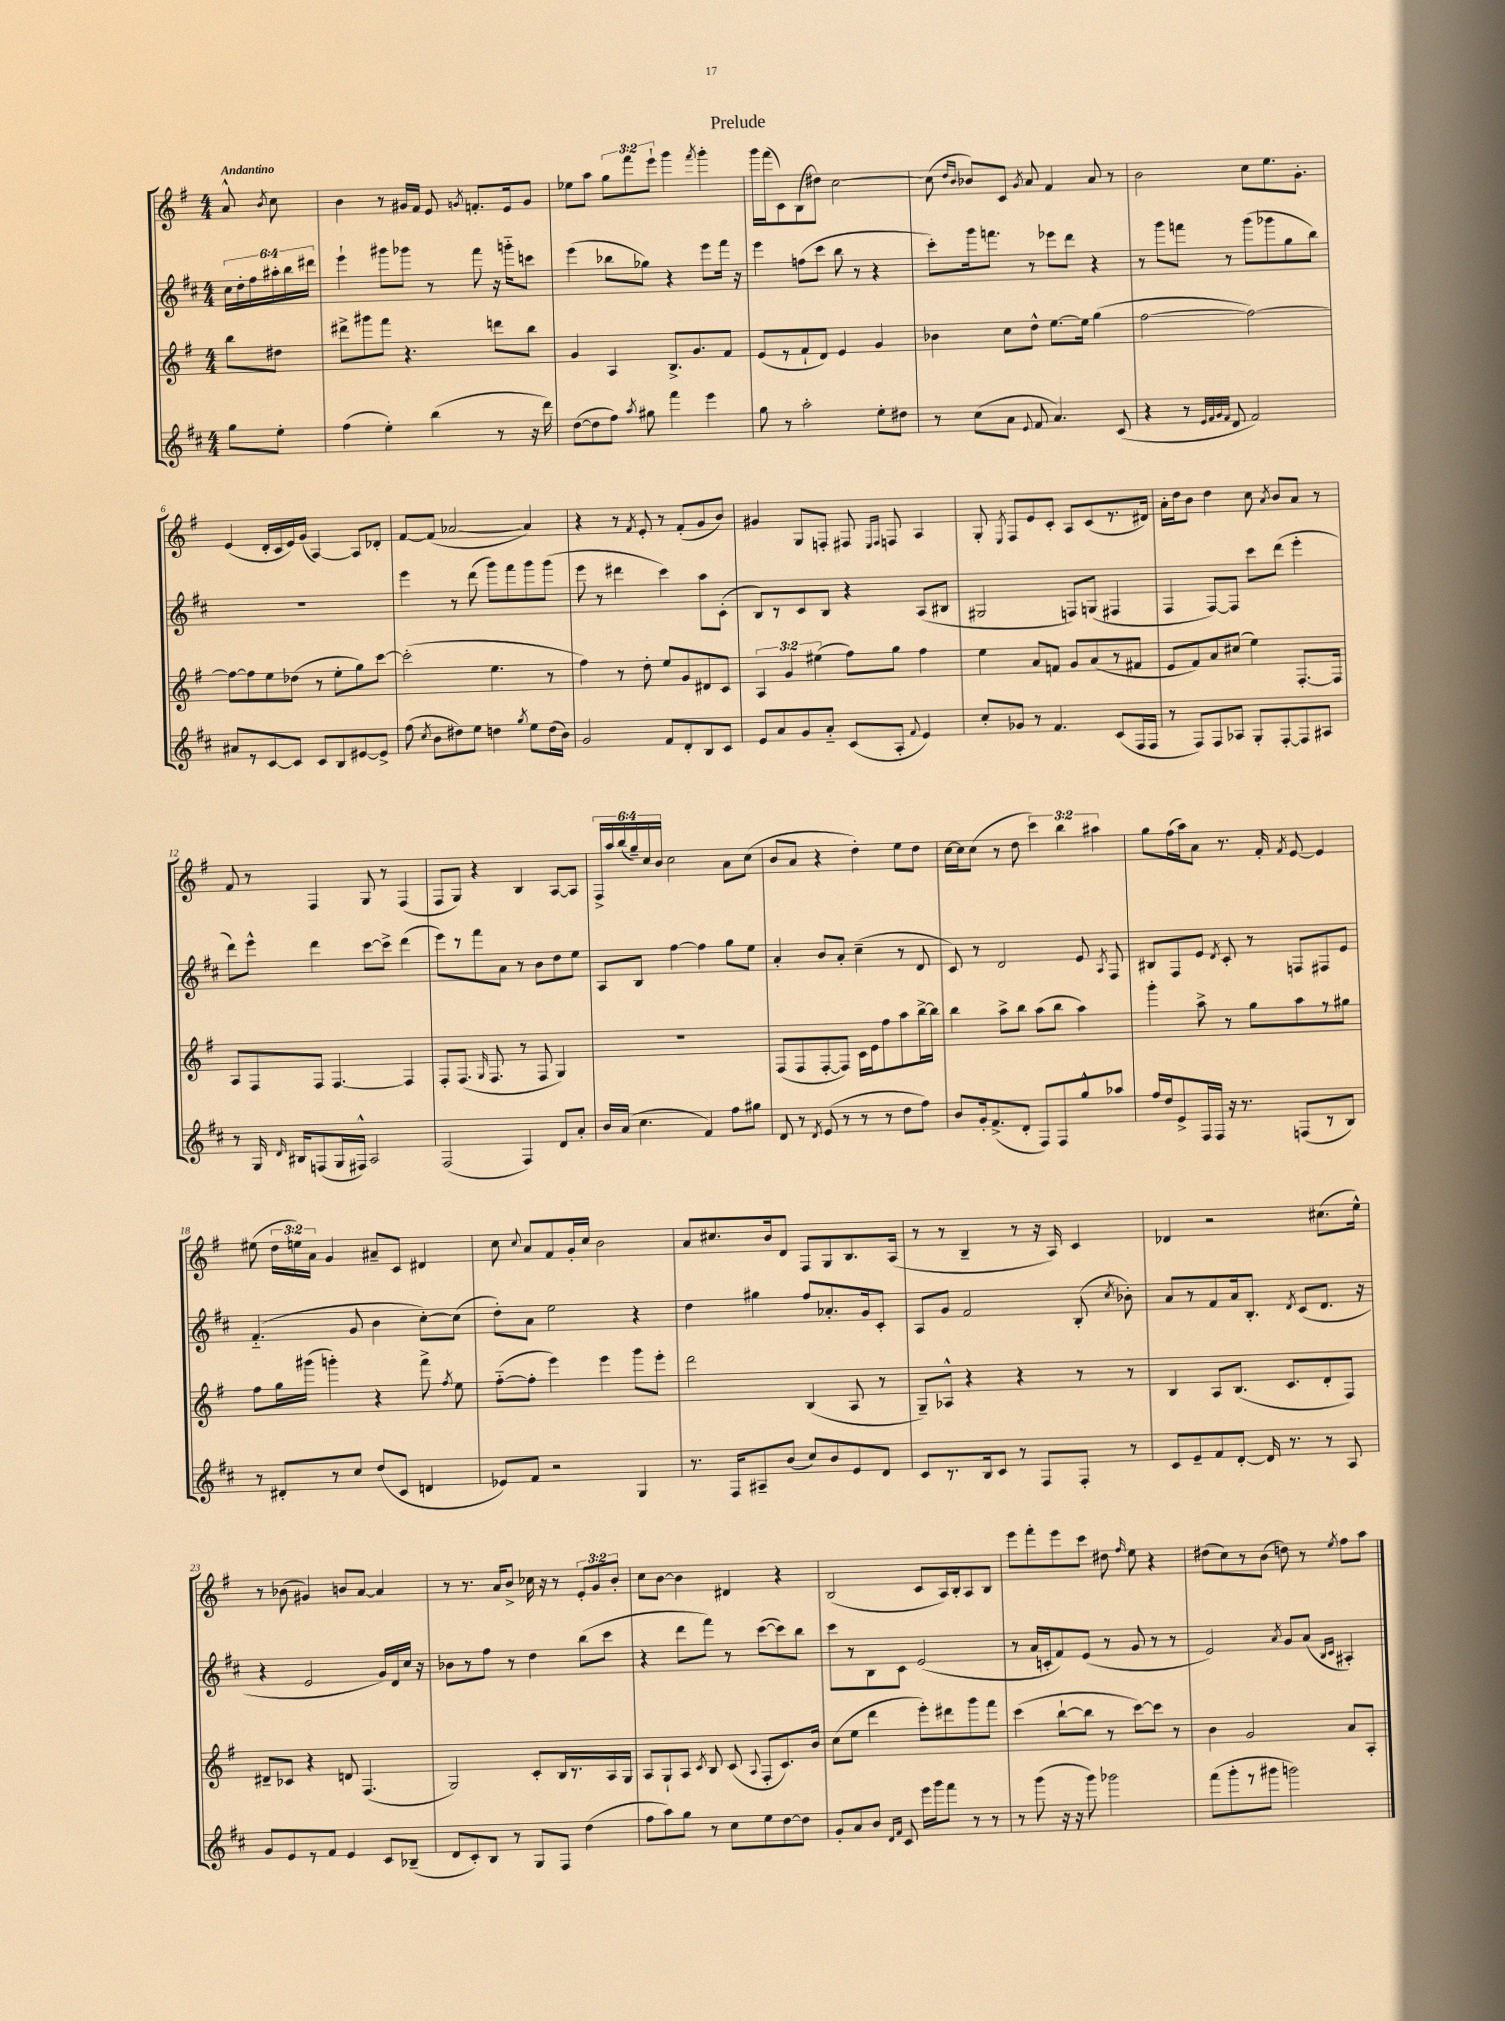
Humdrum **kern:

**kern	**kern	**kern	**kern
*part4	*part3	*part2	*part1
*staff4	*staff3	*staff2	*staff1
*clefG2	*clefG2	*clefG2	*clefG2
*k[f#c#]	*k[f#]	*k[f#c#]	*k[f#]
*M4/4	*M4/4	*M4/4	*M4/4
=	=	=	=
!	!	!	!LO:TX:a:B:t=Andantino
8gg\L	8bb\L	24cc#\LL	8a^^/
.	.	24dd'\	.
.	.	24ff#\	.
.	.	.	8qb/
8ee'\J	8dd#X\J	24aa#X'\	8cc\
.	.	24bb\	.
.	.	24ddd#X\JJ	.
=1	=1	=1	=1
(4ff#\	8ddd#X^\L	4eee`\	4b\
.	8ggg#X\	.	.
4ee'\)	8fff#\J	8ggg#X\L	8r
.	4.r	8ggg-X\J	16g#X/LL
.	.	.	16f#/JJ
(4bb\	.	8r	8e/
.	.	.	8qgn/
.	.	8fff#\	8.fn'/L
8r	8dddn\L	16r	.
.	.	16gggn\KL	16e/k
16r	8bb\J	8cccn\J	8g/J
16ddd\)	.	.	.
=2	=2	=2	=2
([8dd\L	4g/	(4eee\	8ee-X\L
8dd\]	.	.	8aa\J
8ff#\J)	4A/	8bb-X\L	12gg\L
.	.	.	12fff#\
8qaa/	.	.	.
8gg#X\	.	8gg-X\J)	.
.	.	.	12eee`\J
4fff#\	8.B^/L	4r	4ggg\
.	8.g/	.	.
.	.	.	8qfff#/
4eee\	.	8eee\L	4ggg'\
.	8f#/J	16fff#\Jk	.
.	.	16r	.
=3	=3	=3	=3
8gg\	(8e/L	4eee\	16ggg\LL
.	.	.	(16fff#\J
8r	8r	.	8c\)
2aa'\	8f#`/	(8ffn\L	(8B\
.	8d/J)	8ccc#\J	8dd#X\J)
.	4e/	8bb\	[2cc\
.	.	8r	.
8ee'\L	4g/	4r	.
8dd#X\J	.	.	.
=4	=4	=4	=4
8r	4b-X\	8ccc#'\L)	(8cc\]
.	.	.	16qqdd/LL
.	.	.	16qqb/JJ
(8cc#\L	.	16ggg\k	8b-X/L)
.	.	8.fffn\J	.
8a\J	8cc\L	.	8c/J
8qqe/	.	.	8qg/
8f#/	8dd^^\J	8r	8a/
4.a/)	[8.ee\L	8eee-X\L	4f#/
.	.	8ddd\J	.
.	16ee\Jk]	.	.
.	(4gg\	4r	8a/
(8c#/	.	.	8r
=5	=5	=5	=5
4r	[2ff#\	8r	2b\
.	.	8ggg\L	.
8r	.	8fffn\J	.
32qqe/LLL	.	.	.
32qqf#/	.	.	.
32qqg/	.	.	.
32qqf#/JJJ	.	.	.
8d/	.	8r	.
2f#/)	2ff#\_)	(8ggg\L	8cc\L
.	.	8ggg-X\	8.ee\
.	.	8gg\	.
.	.	.	8.g'\J
.	.	8bb\J)	.
!!LO:LB:g=z
=6	=6	=6	=6
8a#X/L	8ff#\L_	1r	(4e/
8r	8ff#\]	.	.
[8c#/	8ee\	.	16d'/LL
.	.	.	16c/
8c#/J]	(8dd-X\J	.	16e/)
.	.	.	(16g/JJ
8c#/L	8r	.	[4A/)
8B/	8ee'\L	.	.
[8e#X/	8gg\)	.	8A/L]
8e#^/J]	[8ccc\J	.	8d-X'/J
=7	=7	=7	=7
(8ff#\	(2ccc'\]	4eee\	[8f#/L
8qcc#/	.	.	.
8b\L	.	.	(8f#/J]
8dd#X\)	.	8r	[2a-X/
8ee\J	.	(8ddd\	.
4ddn\	4.ee\	8ggg\L)	.
.	.	8fff#\	.
8qgg/	.	.	.
8ee\L	.	8ggg\	4a-/])
(16dd\L	8r	(8ggg\J	.
16b\JJ)	.	.	.
=8	=8	=8	=8
2g/	4ff#\)	8eee\	4r
.	.	8r	.
.	8r	4ddd#X\	8r
.	.	.	8qf#/
.	8dd'\	.	8e'/
8f#/L	8ee/L	4ccc#\)	8r
8d'/	8g/	.	(8f#'/L
8B/	8d#X/	8aa\L	8g/
8c#/J	8c/J	(8c#'\J	8b/J)
=9	=9	=9	=9
8e/L	6A/	8B/L)	4g#X/
8a/	.	8r	.
.	6g/	.	.
8g/	.	8c#/	8G/L
.	(6ee#X\	.	.
8a/J	.	8B/J	8Fn'/J
(8c#/L	8ff#\L)	4r	8F#X/
.	.	.	16qqE/LL
.	.	.	16qqF#/JJ
8A'/J	8gg\J	.	8Fn/
8qqf#/	.	.	.
4e/)	4ff#\	(8A/L	4A/
.	.	8B#X/J	.
=10	=10	=10	=10
8cc#'/L	4ee\	2G#X/	8G'/
.	.	.	8qE/
8g-X/J	.	.	8F#/L
8r	8a/L	.	8e/
4.f#/	8fn/J	.	8c'/J
.	8g/L	8Fn/L)	8A/L
.	(8a/	(8Gn/J	(8c/
(8c#/L	8r	4F#X/	8.r
16F#/L	8f#X/J	.	.
16F#/JJ	.	.	16d#X/Jk)
=11	=11	=11	=11
8r	8e/L	4F#/	16a'\LL
.	.	.	16dd\J
8F#/L)	8f#/)	.	8b\J
8F#/	8a/	[8F#/L)	4dd\
8A-X/J	(8cc#X/J	8F#/J]	.
8G'/L	4ee\)	8ccc#\L	8cc\
.	.	.	8qa/
[8F#'/	.	(8ddd\J	8b/L
8F#/]	[8.F#'/L	4eee'\	8a/J
8A#X/J	.	.	8r
.	16F#/Jk]	.	.
!!LO:LB:g=z
=12	=12	=12	=12
8r	8A/L	8ddd\L)	8f#/
16G/	8F#/	8eee^^\J	8r
16qqd/	.	.	.
16B#X/KL	.	.	.
(8Fn/	8F#/J	4ddd\	4F#/
16G/L	[4.F#/	.	.
16F#X^^/JJ)	.	.	.
2A/	.	[8ccc#\L	8G/
.	.	8ccc#^\J]	8r
.	4F#/]	(4ddd\	(4F#/
=13	=13	=13	=13
(2F#/	8F#'/L	8eee\L)	8F#/L
.	(8.F#/J	8r	8G/J)
.	.	8fff#\	4r
.	16qqG/	.	.
.	8.F#/	.	.
.	.	8a\J	.
4F#/)	8r	8r	4B/
.	8F#/	8b\L	.
8d/L	4G/)	8dd\	[8A/L
8a'/J	.	8ee\J	8A/J]
=14	=14	=14	=14
16b/LL	1r	8A/L	24F#^/LL
.	.	.	24aa/
(16a/JJ	.	.	.
.	.	.	(24bb/
4.cc#\	.	8B/J	24gg~/)
.	.	.	24cc/
.	.	.	24b/JJ
.	.	[4ff#\	2cc\
4f#/)	.	4ff#\]	.
8ff#\L	.	8gg\L	8a\L
8gg#X\J	.	8ee\J	(8cc\J
=15	=15	=15	=15
8d/	(8F#/L	4a'/	8b/L
8r	8F#/	.	8a/J
8qd/	.	.	.
(8e/	[8F#'/	8b/L	4r
8r	8F#/J])	8a'/J	.
8r	16c\LL	(4cc#~\	4dd'\)
.	16e\J	.	.
8r	8ff#\	.	.
8dd\L	8aa\	8r	8ee\L
8ff#\J)	[16bb^\L	8d/	8dd\J
.	16bb\JJ]	.	.
=16	=16	=16	=16
8b/L	4bb\	8c#/)	[16cc\LL
.	.	.	16cc\J]
16g'/k	.	8r	(8cc\J
(8.f#^/	.	.	.
.	8aa^\L	2d/	8r
8d'/J	8bb\J	.	8dd\
8F#/L)	(8aa\L	.	6ccc\)
8F#/	8bb\J	.	.
.	.	.	6bb\
8gg^^/	4aa\)	8e/	.
.	.	.	6aa#X\
.	.	8qA/	.
8aa-X/J	.	8F#/	.
=17	=17	=17	=17
16ff#/LL	4ggg'\	8B#X/L	8gg\L
16dd/J	.	.	.
8e^/	.	8F#/	(16ff#\L
.	.	.	16aa\J)
16F#/L	8aa^\	8e/J	8a\J
16F#/JJ	.	.	.
.	.	8qd/	.
16r	8r	8c#'/	8.r
8.r	.	.	.
.	8gg\L	8r	.
.	.	.	16f#'/
.	.	.	8qf#/
(8Fn/L	8aa\	8Fn/L	[8e/
8r	8r	8F#X/	4e/]
8B/J)	8gg#X\J	8e/J	.
!!LO:LB:g=z
=18	=18	=18	=18
8r	8ff#\L	(4.f#/	(8ee#X\
8d#X'/L	16gg\L	.	24dd\LL
.	.	.	24een\)
.	(16ggg#X\JJ	.	.
.	.	.	24a\JJ
8r	4gggn'\)	.	4g/
8cc#/J	.	8g/	.
(8dd/L	4r	4b\	8a#X~/L
8c#/J	.	.	8c/J
4dn/	8fff#^\	[8cc#'\L)	4d#X/
.	8qff#/	.	.
.	8ee\	(8cc#\J]	.
=19	=19	=19	=19
8e-X/L)	([8ff#\L	8dd'\L)	8cc\
.	.	.	8qqcc/
8f#/J	8ff#'\J]	8a\J	8a/L
2r	4eee\)	2ee\	8f#/
.	.	.	16g'/L
.	.	.	16cc/JJ
.	4eee\	.	2b\
4G/	8ggg\L	4r	.
.	8eee'\J	.	.
=20	=20	=20	=20
8.r	2ddd\	4dd\	8a/L
.	.	.	8.cc#X/
16F#/KL	.	.	.
8A#X~/	.	4gg#X\	.
.	.	.	16b/k
(8b/J	.	.	8d/J
8cc#/L)	(4B/	8ff#/L	8F#/L
8b/	.	8.a-X'/	8G/
8e/	8A/	.	8.B/
.	.	16g/k	.
8d/J	8r	8c#'/J	.
.	.	.	(16A/Jk
=21	=21	=21	=21
8c#/L	8G~/L)	8A/L	8r
8.r	8A-X^^/J	8g/J	8r
.	4r	2f#/	4B~/
16B/k	.	.	.
8c#/J	.	.	.
8r	4r	.	8r
8F#/L	.	.	16r
.	.	.	16A/)
8F#'/J	8r	(8B'/	4c/
.	.	8qcc#/	.
8r	8r	8b-X'\)	.
=22	=22	=22	=22
8c#/L	4B/	8a/L	4d-X/
8e~/	.	8r	.
8f#/	8A/L	8f#/	2r
[8d'/J	(8.B/J	16a/k	.
.	.	8.B'/J	.
16d/]	.	.	.
8.r	8.c/L	.	.
.	.	8qd/	.
.	.	(8c#/L	.
8r	8d'/	8.d/J	(8.cc#X\L
8A/	8F#/J)	.	.
.	.	16r	16ee^^\Jk)
!!LO:LB:g=z
=23	=23	=23	=23
8g/L	8d#X~/L	4r	8r
8e/	8c-X/J	.	(8b-X\
8r	4r	2e/	4g#X/)
8f#/J	.	.	.
4e/	8dn/	.	8bn/L
.	(4.F#/	.	[8a/J
8c#/L	.	16g/LL)	4a/]
.	.	16d/	.
(8B-X~/J	.	16cc#/JJ	.
.	.	16r	.
=24	=24	=24	=24
8d/L	2G/)	8b-X\L	8r
8c#'/)	.	8r	8.r
8B/J	.	8ff#\J	.
.	.	.	16a/KL
8r	.	8r	8b^/J
8G/L	8c'/L	4dd\	16cc-X\
.	.	.	16r
8F#/J	16B/L	.	8r
.	8.r	.	.
(4dd\	.	(8bb\L	12e'/L
.	.	.	12g/
.	16A/	8ccc#\J	.
.	.	.	12b'/J
.	16G/JJ	.	.
=25	=25	=25	=25
8ff#\L	8A/L	4r	8cc\L
8aa\)	8G`/	.	[8b\J
8gg\J	8A/J	8ddd\L	4b\]
.	8qc/	.	.
8r	8B/	8fff#\J)	.
8cc#\L	(8c/	8r	4d#X/
.	8qqA/	.	.
8ee\	8F#'/L	([8ccc#\L	.
[8dd\	8.c/)	8ccc#\])	4r
8dd\J]	.	8bb\J	.
.	16b/Jk	.	.
=26	=26	=26	=26
8g'/L	(8cc\L	8ccc#\L	(2B/
8a/	8ee\J	8r	.
8b/J	4ddd\	8B\	.
16qqd/LL	.	.	.
16qqf#/JJ	.	.	.
8c#/	.	8c#\J	.
16eee\LL	8eee'\L)	(2e/	8c/L
16ggg\J	.	.	.
8fff#\J	8ddd#X\	.	16A/L)
.	.	.	16B'/J
8r	8ggg\	.	8A/
8r	8fff#\J	.	8B/J
=27	=27	=27	=27
8r	(4ccc\	8r	8eee\L
(8ggg\	.	16a/LL	8fff#'\
.	.	16cn'/J	.
16r	[8bb`\L	8f#/)	8eee\
16r	.	.	.
8ggg\)	8bb\J]	(8e/J	8ccc\J
2ggg-X\	8r	8r	8dd#X\
.	.	.	16qqff#/
.	[8ccc\L)	8g/	8ee\
.	8ccc\J]	8r	4r
.	8r	8r	.
=28	=28	=28	=28
(8fff#\L	4b\	2e/)	(8dd#X\L
8ggg'\	.	.	8cc\)
8r	2g/	.	8r
8ggg#X\J	.	.	(8b\J
.	.	8qa/	.
2gggn\)	.	8g/L	8ddn\)
.	.	(8a/J	8r
.	.	16qqB/LL	.
.	.	16qqc#/JJ	8qee/
.	8a/L	4A#X'/)	8ff#\L
.	8A'/J	.	8aa\J
==	==	==	==
*-	*-	*-	*-
